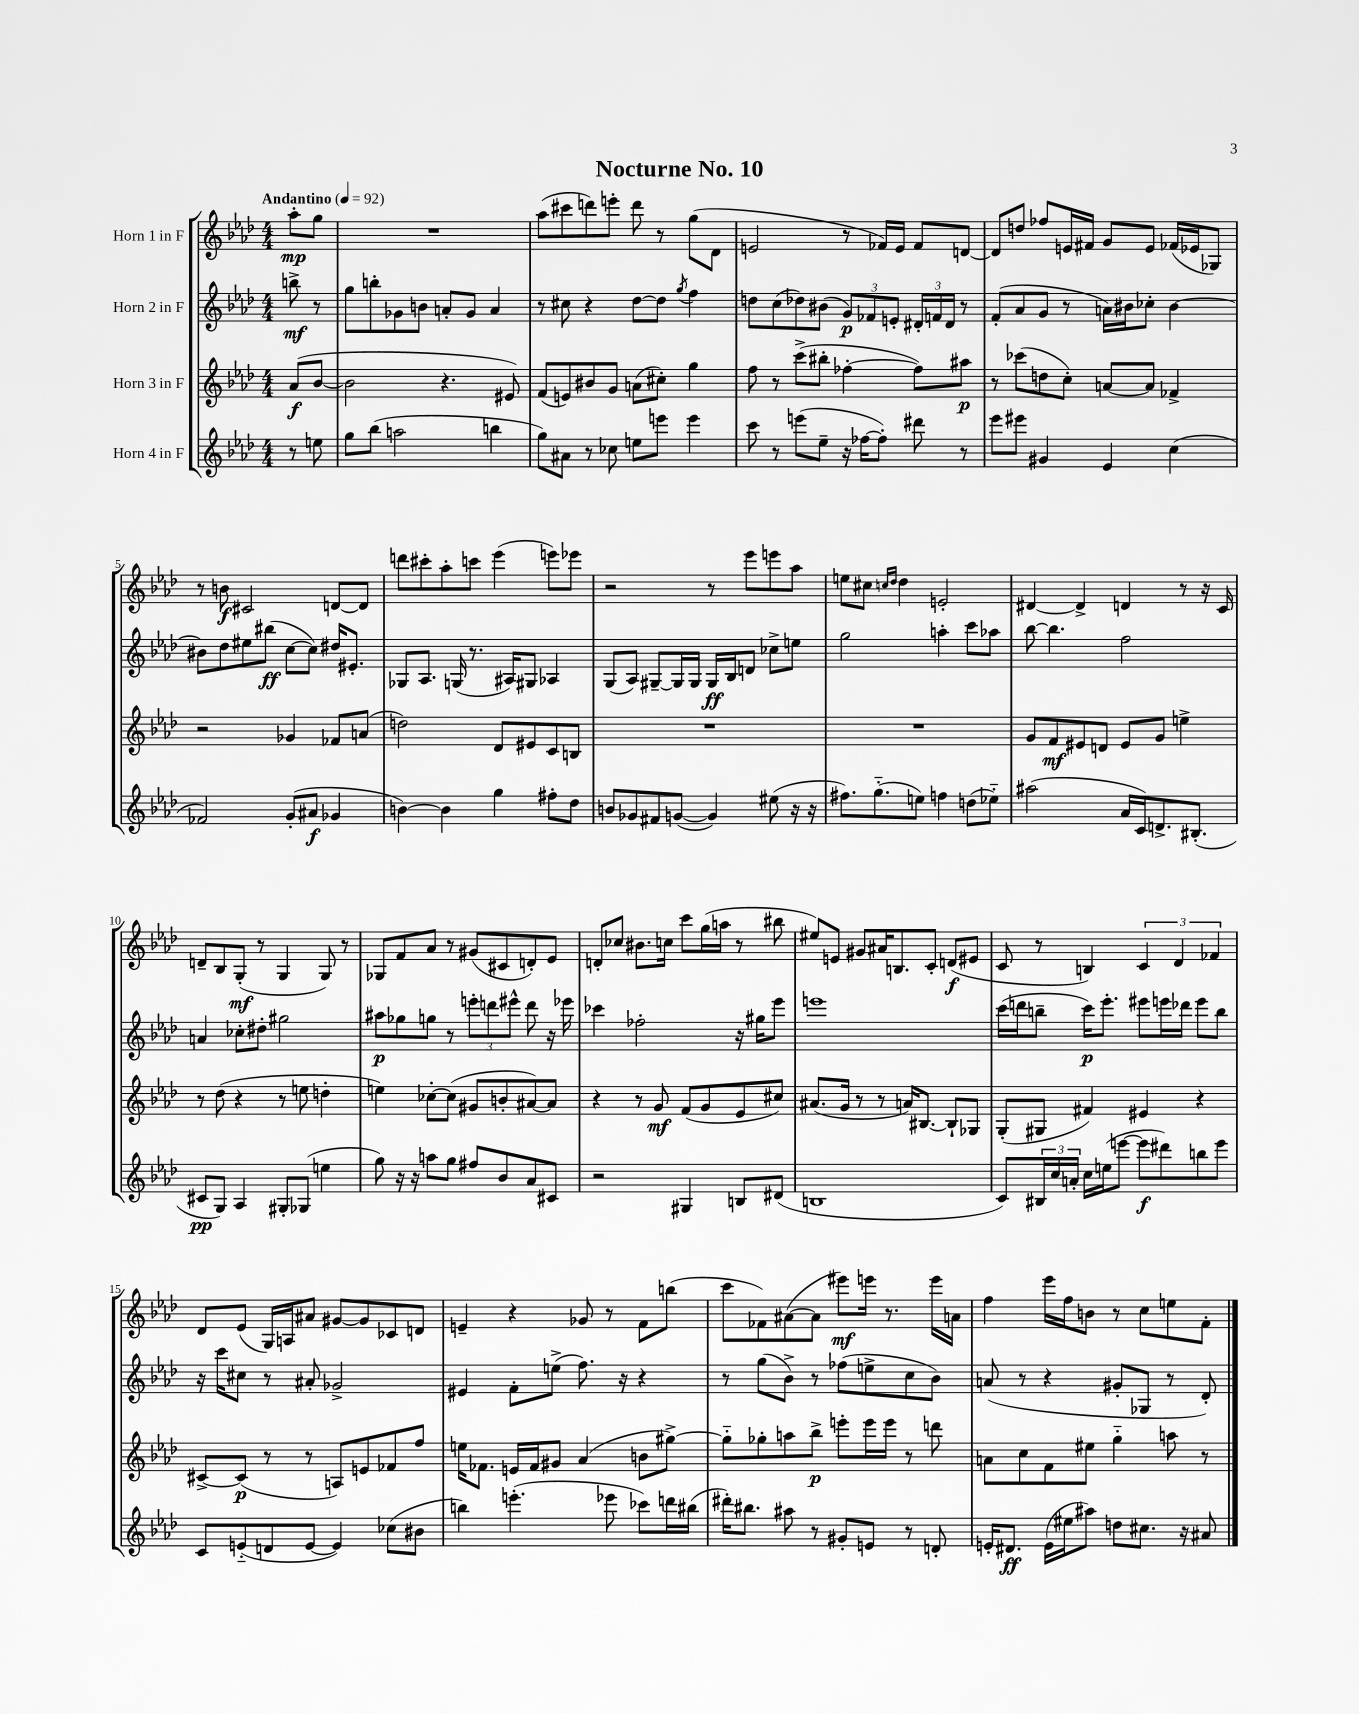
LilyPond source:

\header { title = "Nocturne No. 10" }
<<
\new StaffGroup <<
\new Staff = "s0" \with { instrumentName = "Horn 1 in F" } {
    \clef treble \key aes \major \numericTimeSignature \time 4/4 \partial 4 \tempo "Andantino" 4 = 92
    aes''8-.\mp g''8 |
    R1 |
    aes''8( cis'''8 d'''8) e'''8-. d'''8 r8 g''8( des'8 |
    e'2 r8 fes'16) e'16 fes'8 d'8~ |
    d'8 d''8 fes''8 e'16 fis'16 g'8 e'8 fes'16( ees'16 ges8) |
    r8 b'8\f cis'2 d'8~ d'8 |
    d'''8 cis'''8-. aes''8-. c'''8 ees'''4( e'''8) ees'''8 |
    r2 r8 ees'''8 e'''8 aes''8 |
    e''8 cis''8 \grace { c''16 des''16 } des''4 e'2-. |
    dis'4~ dis'4-> d'4 r8 r16 c'16 |
    d'8-- bes8 g8-.\mf( r8 g4 g8) r8 |
    ges8 f'8 aes'8 r8 gis'8( cis'8 d'8-.) ees'8 |
    d'8-. ces''8 bis'8. c''16 c'''8 g''16( a''16 r8 bis''8 |
    eis''8) e'8 gis'8 ais'16 b8. c'8-. d'8\f( eis'8 |
    c'8 r8 b4) \tuplet 3/2 { c'4 des'4 fes'4 } |
    des'8 ees'8( g16) a16 ais'8 gis'8~ gis'8 ces'8 d'8 |
    e'4-- r4 ges'8 r8 f'8 b''8( |
    c'''8 fes'8) ais'8~( ais'8 eis'''8\mf) e'''16 r8. e'''16 a'16 |
    f''4 ees'''16 f''16 b'8 r8 c''8 e''8 f'8-. \bar "|." |
}
\new Staff = "s1" \with { instrumentName = "Horn 2 in F" } {
    \clef treble \key aes \major \numericTimeSignature \time 4/4 \partial 4
    b''8->\mf r8 |
    g''8 b''8-. ges'8 b'8 a'8-. ges'8 a'4 |
    r8 cis''8 r4 des''8~ des''8 \acciaccatura { g''8 } f''4 |
    d''8 c''8( des''8) bis'8( \tuplet 3/2 { g'8\p) fes'8 e'8-. } \tuplet 3/2 { dis'16-. f'16 dis'16 } r8 |
    f'8-.( aes'8 g'8 r8 a'16) bis'16 ces''8-. bis'4~ |
    bis'8 des''8 eis''8 bis''8\ff( c''8~ c''8) dis''16 eis'8.-. |
    ges8 aes8. g16( r8. ais16) gis8 aes4 |
    g8( aes8) gis8~-- gis16 gis16 gis16\ff bes16 d'8 ces''8-> e''8 |
    g''2 a''4-. c'''8 aes''8 |
    bes''8~ bes''4. f''2 |
    a'4 ces''8-. dis''8-. gis''2 |
    ais''8\p ges''8 g''8 r8 \tuplet 3/2 { e'''8-. d'''8 eis'''8-^ } d'''8 r16 ees'''16 |
    ces'''4 fes''2-. r16 gis''16 ees'''8 |
    e'''1 |
    c'''16( d'''16 b''8-- c'''16\p) ees'''8.-. eis'''8 e'''16 des'''16 e'''8 b''8 |
    r16 c'''16 cis''8 r8 ais'8-. ges'2-> |
    eis'4 f'8-. e''8->( f''8.) r16 r4 |
    r8 g''8( bes'8->) r8 fes''8( e''8-> c''8 bes'8) |
    a'8( r8 r4 gis'8-. ges8 r8 des'8-.) \bar "|." |
}
\new Staff = "s2" \with { instrumentName = "Horn 3 in F" } {
    \clef treble \key aes \major \numericTimeSignature \time 4/4 \partial 4
    aes'8\f( bes'8~ |
    bes'2 r4. eis'8) |
    f'8( e'8) bis'8 g'8 a'8( cis''8-.) g''4 |
    f''8 r8 c'''8->( bis''8-. fes''4~-. fes''8) ais''8\p |
    r8 ces'''8( d''8 c''8-.) a'8~ a'8 fes'4-> |
    r2 ges'4 fes'8 a'8( |
    d''2) des'8 eis'8 c'8 b8 |
    R1 |
    R1 |
    g'8 f'8\mf eis'8 d'8 eis'8 g'8 e''4-> |
    r8 des''8( r4 r8 e''8 d''4-. |
    e''4) ces''8~-. ces''8( gis'8 b'8-. ais'8~) ais'8 |
    r4 r8 g'8\mf f'8( g'8 ees'8 cis''8) |
    ais'8.( g'16 r8 r8 a'16) bis8.~ bis8-! ges8 |
    g8-.( gis8 fis'4) eis'4 r4 |
    cis'8~-> cis'8\p( r8 r8 a8) e'8 fes'8 f''8 |
    e''16 fes'8. e'16 fes'16 gis'8 aes'4( b'8 gis''8~->) |
    gis''8-_ ges''8-. a''8 bes''8->\p e'''8-. e'''16 e'''16 r8 d'''8 |
    a'8 c''8 f'8 eis''8 g''4-_ a''8 r8 \bar "|." |
}
\new Staff = "s3" \with { instrumentName = "Horn 4 in F" } {
    \clef treble \key aes \major \numericTimeSignature \time 4/4 \partial 4
    r8 e''8 |
    g''8 bes''8( a''2 b''4 |
    g''8) ais'8 r8 ces''8 e''8 e'''8 e'''4 |
    c'''8 r8 e'''8( ees''8-- r16 fes''16~ fes''8-.) dis'''8 r8 |
    ees'''8 eis'''8 gis'4 ees'4 c''4( |
    fes'2) g'8-.( ais'8\f ges'4 |
    b'4~) b'4 g''4 fis''8-. des''8 |
    b'8 ges'8 fis'8 g'8~( g'4) eis''8( r16 r16 |
    fis''8.) g''8.-_( e''8) f''4 d''8( ees''8-_) |
    ais''2( aes'16 c'16) d'8.-> bis8.-.( |
    cis'8\pp g8) aes4 gis8-. ges8( e''4 |
    g''8) r16 r16 a''8 g''8 fis''8 bes'8 aes'8 cis'8 |
    r2 gis4 b8 dis'8( |
    b1 |
    c'8) \tuplet 3/2 { bis16 c''16 a'16-. } c''16 e''16( e'''8~ e'''8\f dis'''8) b''8 e'''8 |
    c'8 e'8-_( d'8 e'8~ e'4) ces''8( bis'8 |
    b''4) e'''4.-.( ees'''8 ces'''8) d'''16 bis''16( |
    dis'''16-.) bis''8. ais''8 r8 gis'8-. e'8 r8 d'8-. |
    e'16-. dis'8.\ff e'16( eis''16 ais''8) d''8 cis''8. r16 ais'8 \bar "|." |
}
>>
>>
